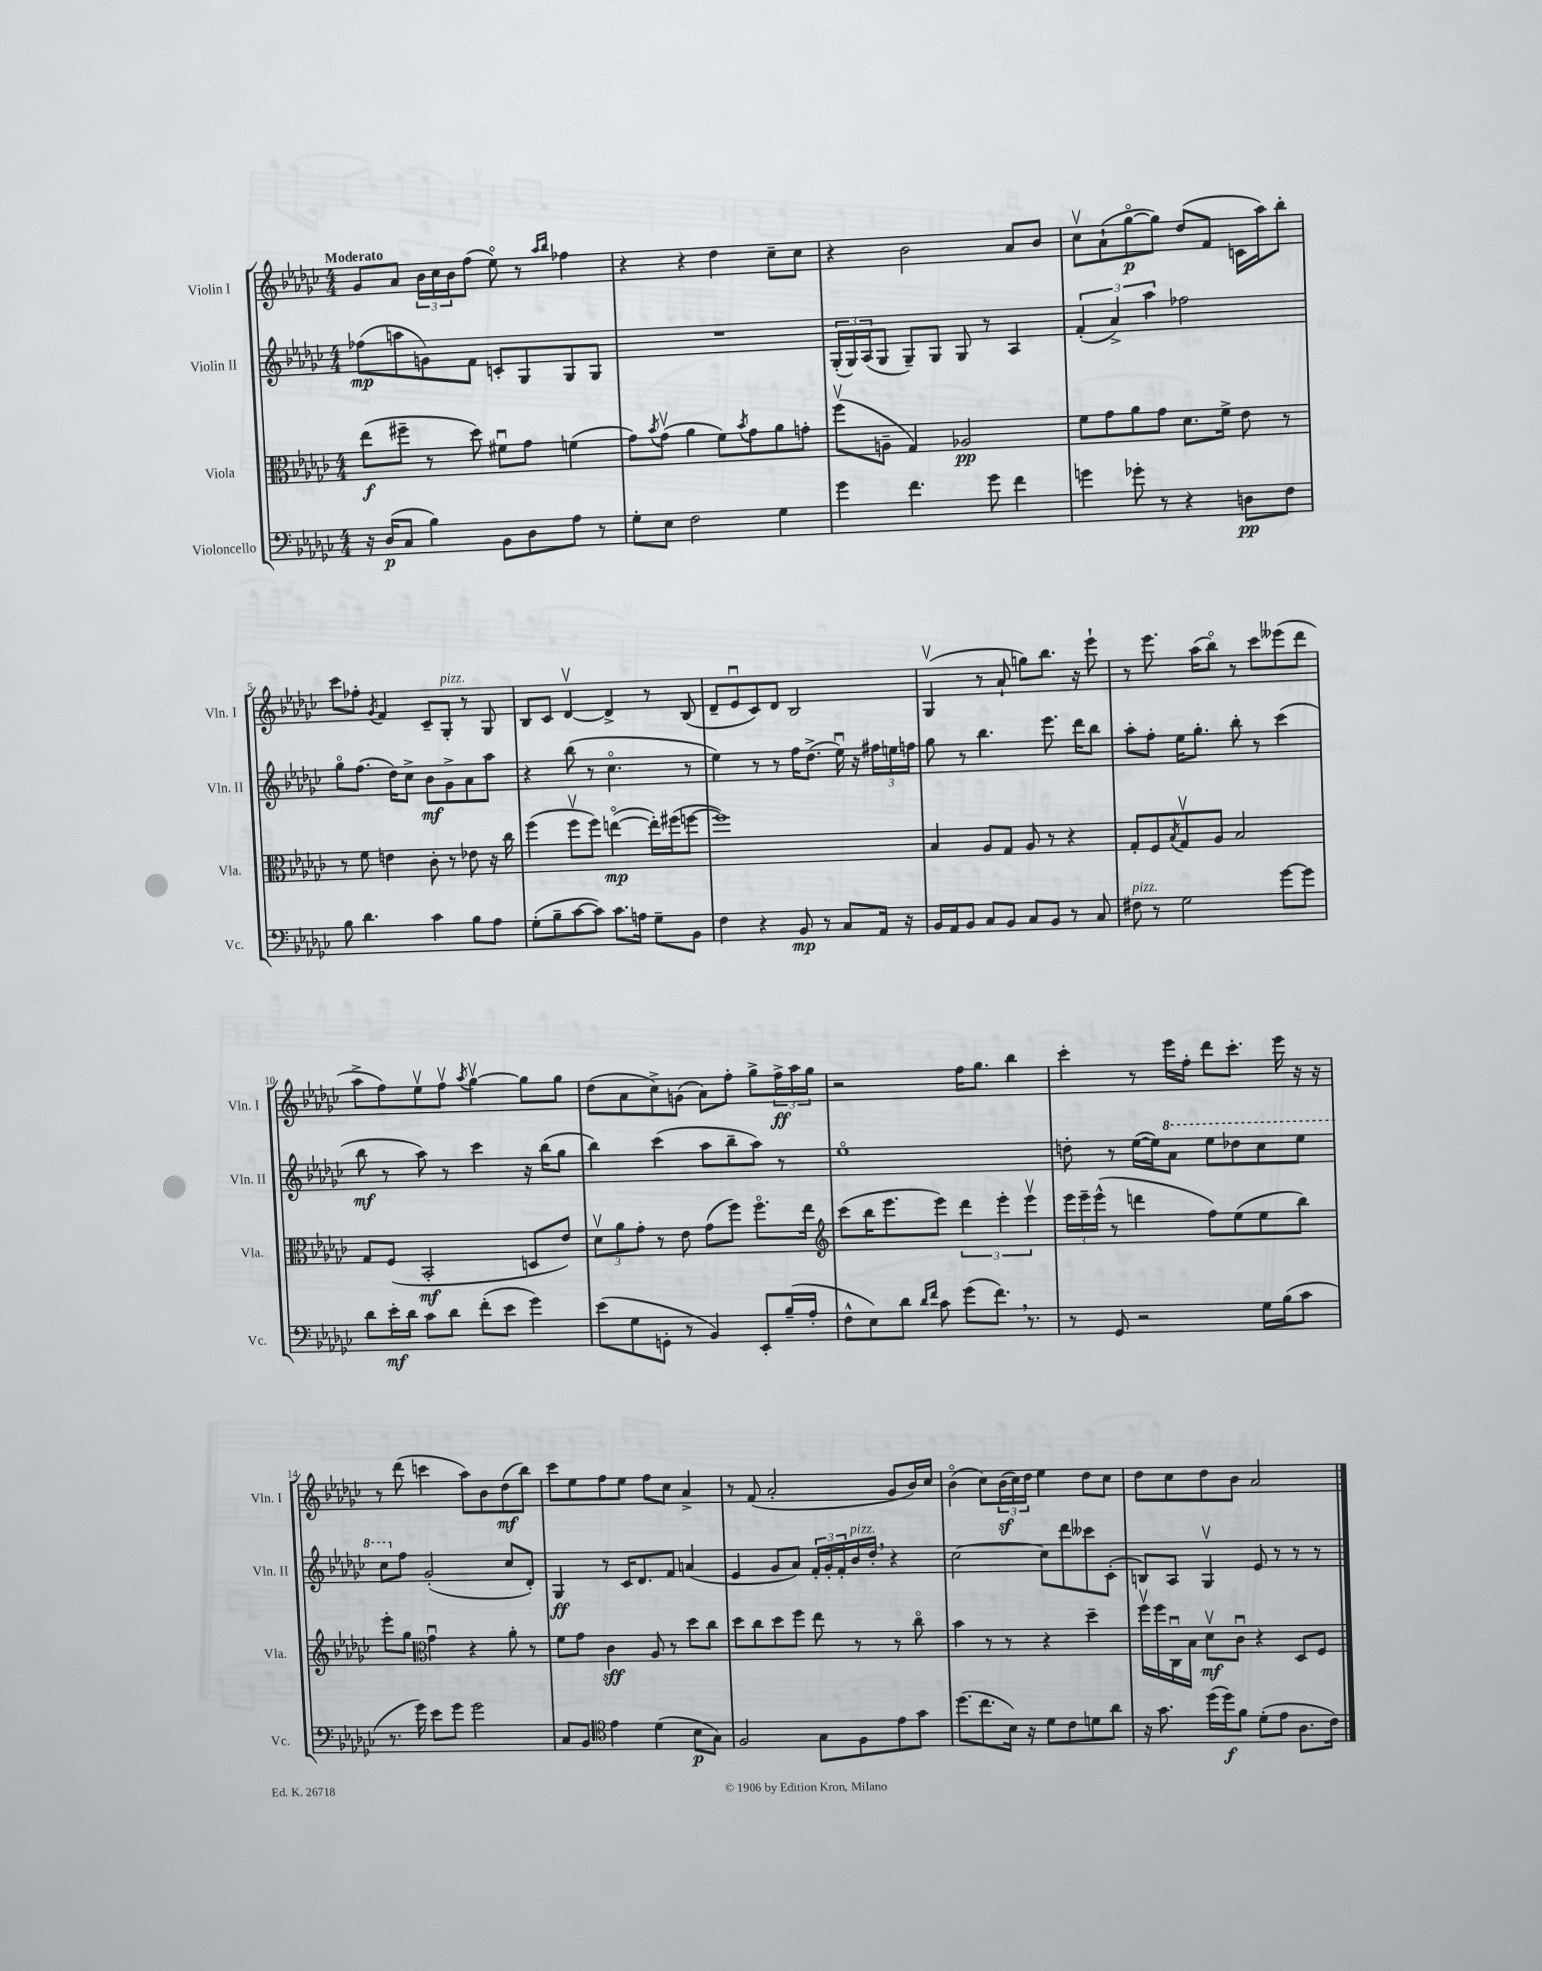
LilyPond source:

<<
\new StaffGroup <<
\new Staff = "s0" \with { instrumentName = "Violin I" shortInstrumentName = "Vln. I" } {
    \clef treble \key ges \major \numericTimeSignature \time 4/4 \tempo "Moderato"
    ges'8 aes'8 \tuplet 3/2 { bes'16 ces''16 bes'16 } f''8( ees''8\flageolet) r8 \grace { aes''16 bes''16 } fes''4 |
    r4 r4 des''4 ces''8-- ces''8 |
    r4 bes'2 aes'8 bes'8 |
    ces''8\upbow aes'8-!( ges''8~\flageolet\p ges''8) des''8( f'8 c'16 aes''16) bes''8-. |
    ces'''8 fes''8-. \acciaccatura { ges'8 } f'4 ces'8-- ges8-.^\markup { \italic "pizz." } r8 ges8 |
    bes8 ces'8 des'4~\upbow des'4-> r8 bes8( |
    des'8-- ees'8\downbow ces'8) des'8 bes2 |
    ges4\upbow( r8 aes'8-! g''8) bes''8. r16 ees'''8-! |
    r8 ees'''8. aes''16( bes''8\flageolet) r8 ces'''8 eeses'''8( des'''8 |
    aes''8-> f''8) ees''8\upbow f''8\upbow \acciaccatura { aes''8 } ges''4~\upbow ges''8 ges''8 |
    des''8( aes'8 ces''8->) g'8( aes'8) f''8-. ges''8-> \tuplet 3/2 { f''16->\ff aes''16 ges''16 } |
    r2 f''16 ges''8. bes''4 |
    ces'''4-. r8 ees'''16 f''16-. des'''8 ces'''8.-. ees'''16 r16 r16 |
    r8 des'''8( c'''4 aes''8) bes'8 des''8\mf( bes''8) |
    ces'''8 ees''8 f''8 ees''8 f''8 ces''8 aes'4-> |
    r8 f'8( aes'2-. ges'8 bes'16) ces''16 |
    bes'4\flageolet( ces''8) \tuplet 3/2 { bes'16\sf( ces''16) des''16 } ees''4 des''8 ces''8 |
    des''8 ces''8 des''8 bes'8 aes'2 \bar "|." |
}
\new Staff = "s1" \with { instrumentName = "Violin II" shortInstrumentName = "Vln. II" } {
    \clef treble \key ges \major \numericTimeSignature \time 4/4
    fes''8\mp( a''8 g'8) f'8 c'8-. ges8 ges8 ges8 |
    R1 |
    \tuplet 3/2 { ges16-.( ges16) aes16( } ges8 ges8--) ges8 ges8 r8 aes4 |
    \tuplet 3/2 { f'4-.( aes'4->) aes''4 } fes''2 |
    ges''8\flageolet f''8.( des''16) ces''8-> bes'8\mf ges'8-> aes'8 aes''8 |
    r4 bes''8( r8 ces''4.\flageolet r8 |
    ees''4) r8 r8 f''16 des''8.->( ees''16\downbow) r16 \tuplet 3/2 { fis''16 e''16 f''16 } |
    ges''8 r8 bes''4. ees'''8. des'''16 bes''8 |
    aes''8-. f''8-. ees''16 ges''8.-. bes''8-. r8 ces'''4( |
    bes''8\mf r8 aes''8) r8 ces'''4 r16 bes''16( ges''8 |
    bes''4) ces'''4( aes''8 bes''8-- aes''8) r8 |
    ees''1\flageolet |
    d''8-. r8 ees''16~( ees''16) \ottava #1 aes''8 ees'''8 des'''!8 ces'''8 ees'''8 |
    ces'''8 \ottava #0 f''8 ges'2-.( ces''8 des'8-.) |
    ges4\ff r8 ces'16 des'8. f'8 a'4( |
    ees'4 ges'8 aes'8) \tuplet 3/2 { f'16-. ges'16-. f'16-. } bes'16^\markup { \italic "pizz." } des''16-. \breathe r4 |
    ces''2~ ces''8 des'''8 ceses'''8 ces'8-.( |
    b8) aes8 ges4\upbow ees'8 r8 r8 r8 \bar "|." |
}
\new Staff = "s2" \with { instrumentName = "Viola" shortInstrumentName = "Vla." } {
    \clef alto \key ges \major \numericTimeSignature \time 4/4
    ees''8\f( fis''8-- r8 des''8) fis'8\downbow ges'8 f'4( |
    ges'8) \acciaccatura { bes'8 } ges'8\upbow( aes'4 f'8) \acciaccatura { bes'8 } ges'8 aes'8 g'8-. |
    f''8\upbow( a8-- ges4) aes2\pp |
    f'8 ges'8 aes'8 ges'8 des'8. f'16-> ees'8 r8 |
    r8 f'8 e'4 ces'8-. r8 ees'8 r16 ces''16 |
    f''4( f''8\upbow f''8) e''4~\flageolet\mp( e''16-.) fis''16( f''8~ |
    f''1) |
    bes4 aes8 ges8 aes8 r8 r4 |
    ges8-. f8 \acciaccatura { bes8 } ges8\upbow aes8 bes2 |
    ges8 f8( bes,2-.\mf d8 ees'8) |
    \tuplet 3/2 { des'8\upbow aes'8 ges'8-. } r8 ees'8 ges'8( f''8) f''8.\flageolet ees''16 |
    \clef treble ces'''8( bes''16 ees'''8. ees'''8) \tuplet 3/2 { des'''4 ees'''4-. ees'''4\upbow } |
    \tuplet 3/2 { ees'''16 ees'''16-- ees'''16-^( } r8 d'''4 f''8) ees''8( ees''8 bes''8) |
    ees'''8-. ges''8 \clef alto ges'4\downbow r4 aes'8-. r8 |
    f'8 ges'8 ces'4\sff aes8 r8 des''8 ces''8 |
    des''8 ces''8 des''8 f''8 ees''8 r8 r8 ces''8\flageolet |
    bes'4 r8 r8 r4 des''4-- |
    f''16\upbow f''16 ces16\downbow bes16 des'8\upbow\mf ces'8\downbow r4 des8 f8 \bar "|." |
}
\new Staff = "s3" \with { instrumentName = "Violoncello" shortInstrumentName = "Vc." } {
    \clef bass \key ges \major \numericTimeSignature \time 4/4
    r16 des16\p( ces8 bes4) bes,8 des8 aes8 r8 |
    ges8-. ees8 f2 ges4 |
    ges'4 f'4. ges'8 f'4 |
    g'4 ges'8-. r8 r4 d8\pp f8 |
    bes8 des'4. ces'4 bes8 aes8 |
    ges8-.( bes8-- ces'8~ ces'8) ces'8. a16 ges8-- bes,8 |
    f4 r4 bes,8\mp r8 ces8 aes,16 r16 |
    bes,16 aes,16 bes,8 ces8 bes,8 ces8 bes,8 r8 ces8 |
    fis8^\markup { \italic "pizz." } r8 ges2 ges'8~ ges'8 |
    des'8 ees'16-.\mf des'16 ces'8 des'8 f'8-.( ees'8 ges'4) |
    ees'8( ges8 g,8-. r8 bes,4) ees,8-. bes16--( aes16-. |
    f8-^ ees8) des'8 \grace { des'16 f'16 } ces'8 ges'8( f'8.) \breathe r8. |
    r8 ges,8 r2 ges16 bes16( ces'8 |
    r8. ges'16) ees'8 ges'8 ges'2 |
    ces8 bes,8 \clef tenor ees'4 des'4( bes8\p ges8) |
    f2 ges8 f8 ees'8 ges'8 |
    des''8.( ces''8. bes16) r16 des'8 ces'8 d'8 aes'8 |
    r16 ges'8. des''16( des''16\f) f'8 des'8-.( ees'8 aes8. ces'16) \bar "|." |
}
>>
>>
